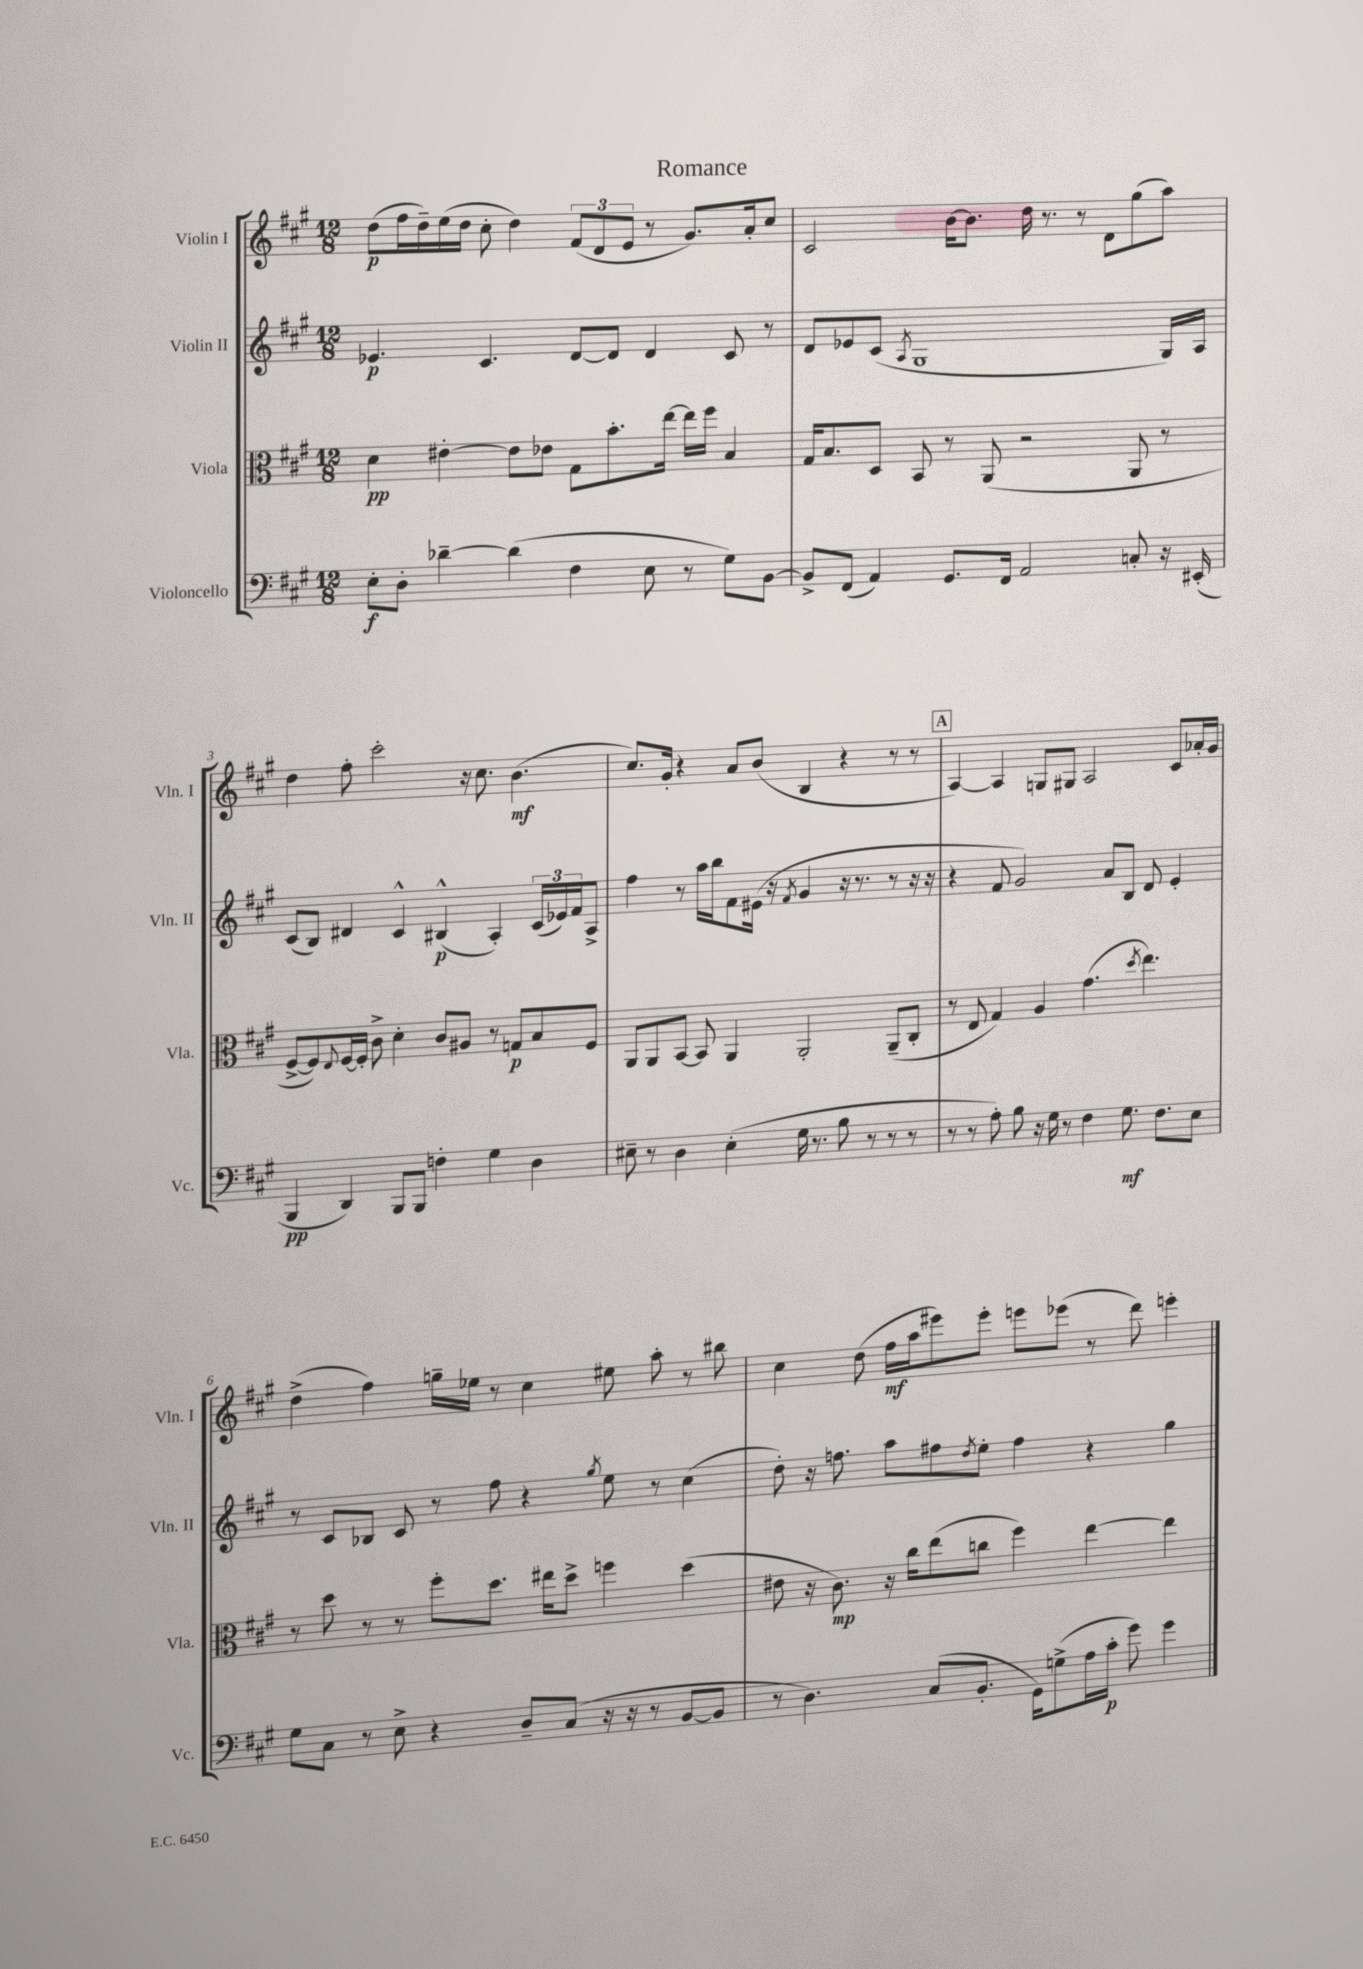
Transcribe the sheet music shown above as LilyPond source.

\header { title = "Romance" }
<<
\new StaffGroup <<
\new Staff = "s0" \with { instrumentName = "Violin I" shortInstrumentName = "Vln. I" } {
    \clef treble \key a \major \numericTimeSignature \time 12/8
    d''8\p( fis''16 d''16--) e''16( d''16 cis''8-. d''4) \tuplet 3/2 { fis'8( d'8 e'8 } r8 gis'8.) a'16-. cis''8 |
    cis'2 b'16~ b'8. d''16 r8. r8 d'8 gis''8( a''8) |
    d''4 fis''8-. cis'''2-. r16 cis''8. b'4.\mf( |
    cis''8.) gis'16-. r4 a'8 b'8( b4 r4 r8 r8 |
    \mark \markup { \box "A" } a4~) a4 g8 gis8 a2 cis'8 aes'16-. gis'16 |
    d''4->( fis''4) g''16-- ees''16 r8 cis''4 eis''8 a''8-. r8 bis''8 |
    cis''4 d''8( fis''16\mf a''16 eis'''8) eis'''8-. e'''8 ees'''8( r8 d'''8) e'''4-. \bar "|." |
}
\new Staff = "s1" \with { instrumentName = "Violin II" shortInstrumentName = "Vln. II" } {
    \clef treble \key a \major \numericTimeSignature \time 12/8
    ees'4.\p cis'4. d'8~ d'8 d'4 cis'8 r8 |
    d'8 ees'8 cis'8( \acciaccatura { a8 } gis1 gis16) a16 |
    cis'8( b8) dis'4 cis'4-^ bis4-^\p( a4-.) \tuplet 3/2 { cis'16( ees'16) fis'16 } a8-> |
    fis''4 r8 a''16 b''16 fis'8 eis'16( r16 \acciaccatura { fis'8 } gis'4 r16 r8. r8 r16 r16 |
    \mark \markup { \box "A" } r4 fis'8 gis'2) a'8 b8 d'8 e'4-. |
    r8 cis'8 bes8 cis'8 r8 fis''8 r4 \acciaccatura { gis''8 } e''8 r8 cis''4( |
    d''8-.) r16 f''8. a''8 fis''8 \acciaccatura { d''8 } e''8-. fis''4 r4 gis''4 \bar "|." |
}
\new Staff = "s2" \with { instrumentName = "Viola" shortInstrumentName = "Vla." } {
    \clef alto \key a \major \numericTimeSignature \time 12/8
    d'4\pp eis'4~-. eis'8 ees'8 gis8 b'8.-. e''16~ e''16 fis''16 b4 |
    gis16 b8. d8 b,8 r8 a,8( r2 a,8 r8 |
    fis8~-> fis8) \appoggiatura { e8 } fis16~ fis16-. cis'8-> d'4-. cis'8 ais8 r8 g8\p b8 fis8 |
    a,8 a,8 b,8~ b,8 a,4 a,2-. a,8--( cis8-. |
    \mark \markup { \box "A" } r8 e8 gis4) a4 gis'4.( \acciaccatura { d''8 } e''4.) |
    r8 d''8 r8 r8 fis''8-. d''8. eis''16 d''8-> f''4 d''4( |
    eis'8 r16 cis'8.\mp) r16 cis''16 e''8( c''8 fis''4) e''4~ e''4 \bar "|." |
}
\new Staff = "s3" \with { instrumentName = "Violoncello" shortInstrumentName = "Vc." } {
    \clef bass \key a \major \numericTimeSignature \time 12/8
    e8-.\f d8-. des'4~-- des'4( fis4 e8 r8 gis8) b,8~ |
    b,8-> fis,8( a,4) gis,8. fis,16 a,2 c8-. r16 eis,16-.( |
    b,,4\pp d,4) b,,8 b,,8 f4-. gis4 d4 |
    eis8-- r8 d4 eis4-.( gis16 r8. b8 r8 r8 r8 |
    \mark \markup { \box "A" } r8 r8 a8-.) b8 r16 gis16 r8 fis4 gis8.\mf fis8. e8 |
    gis8 cis8 r8 e8-> r4 d8-- cis8( r16 r16 r8 b,8~ b,8 |
    r8 d4.) cis8( b,8.-. gis,16) g8->( a16 cis'16-.\p gis'8) gis'4 \bar "|." |
}
>>
>>
